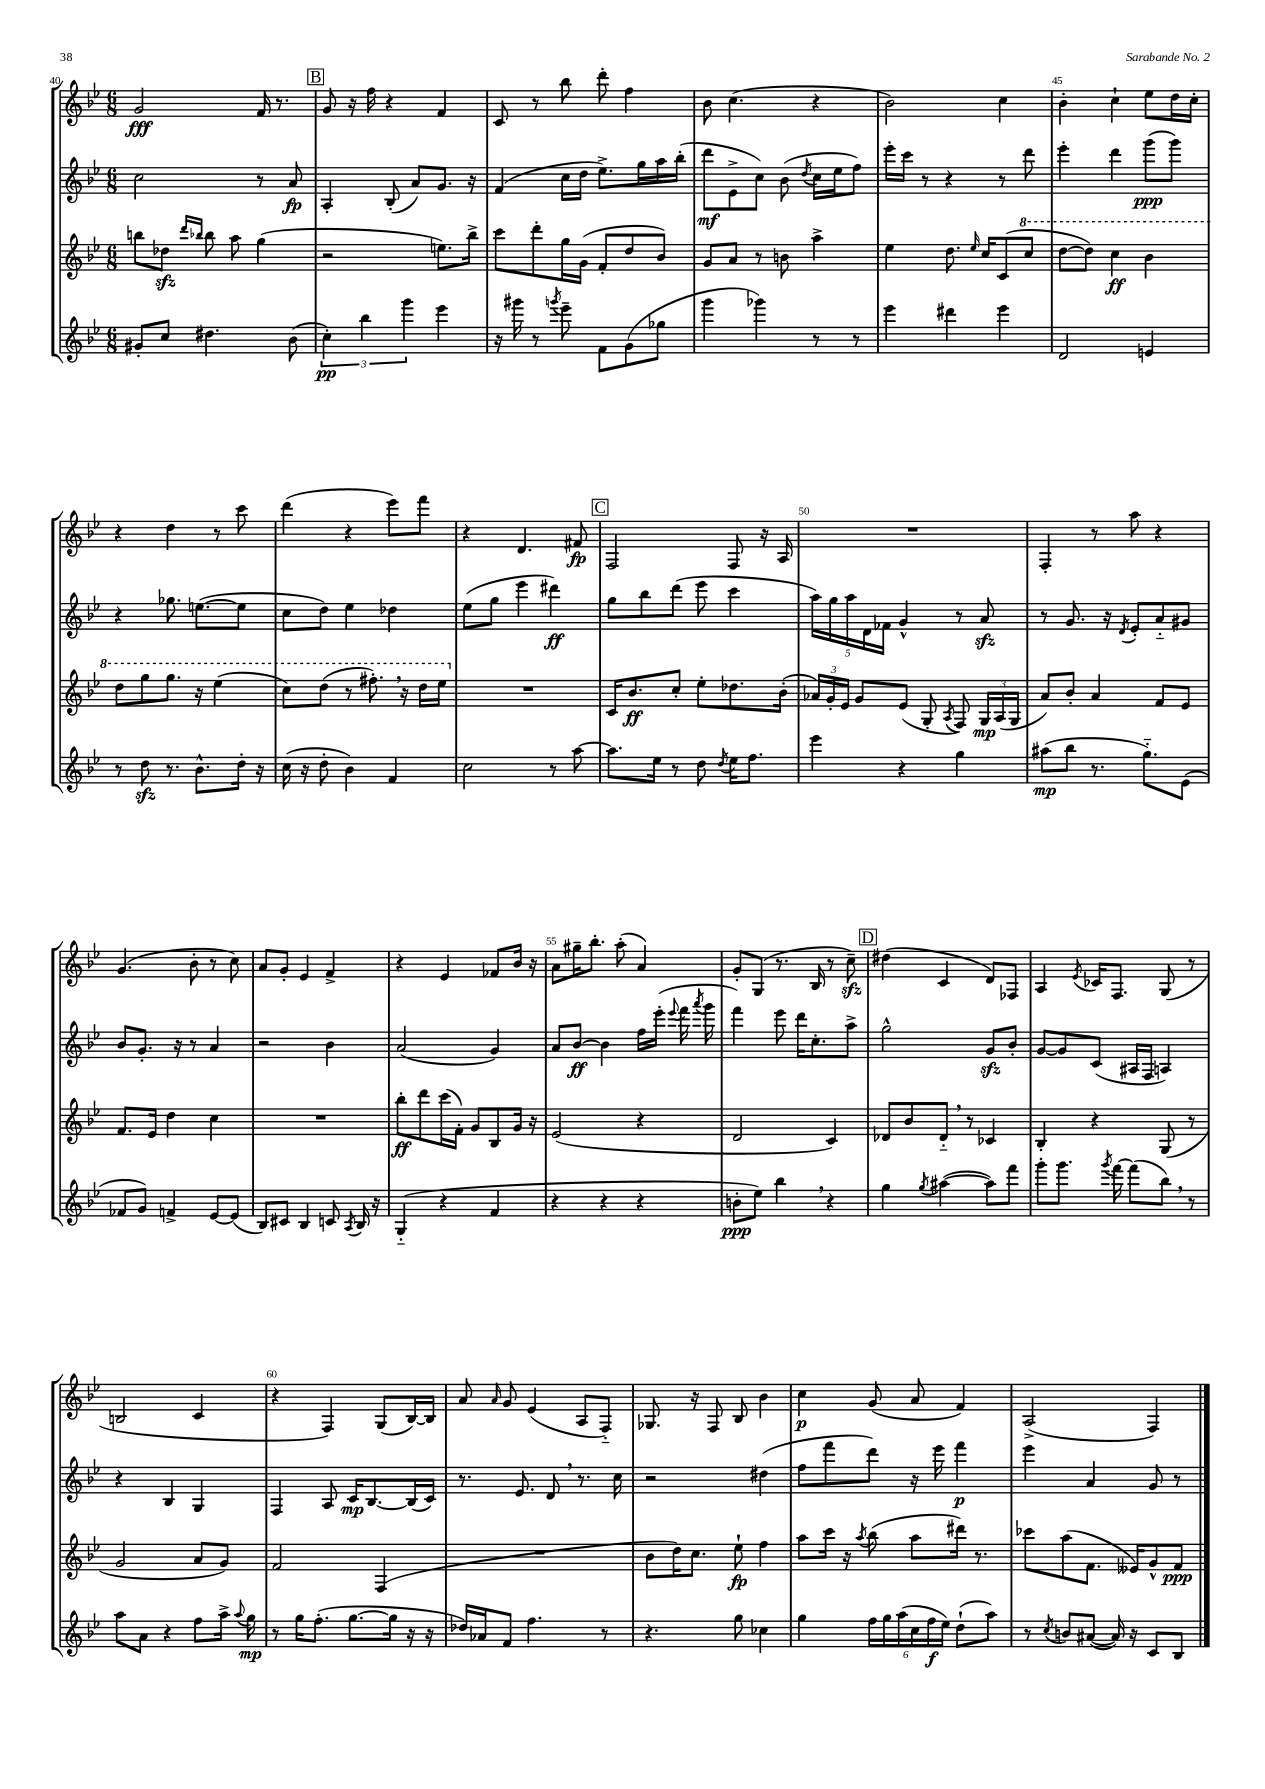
<<
\new StaffGroup <<
\new Staff = "s0" {
    \clef treble \key bes \major \numericTimeSignature \time 6/8
    \autoBeamOff g'2\fff f'16 r8. |
    \mark \markup { \box "B" } g'8 r16 f''16 r4 f'4 |
    c'8 r8 bes''8 d'''8-. f''4 |
    bes'8 c''4.( r4 |
    bes'2) c''4 |
    bes'4-. c''4-! ees''8[ d''16 c''16]-. |
    r4 d''4 r8 c'''8 |
    d'''4( r4 ees'''8[) f'''8] |
    r4 d'4. fis'8\fp |
    \mark \markup { \box "C" } f2 f8 r16 a16 |
    R2. |
    f4-. r8 a''8 r4 |
    g'4.( bes'8-. r8 c''8) |
    a'8[ g'8]-. ees'4 f'4-> |
    r4 ees'4 fes'8[ bes'16] r16 |
    a'8[ gis''16-- bes''8.]-. a''8-.( a'4) |
    g'8[-. g8]( r8. bes16 r8 c''8--\sfz) |
    \mark \markup { \box "D" } dis''4( c'4 d'8[) fes8] |
    a4 \acciaccatura { ees'8 } ces'16[ f8.] g8( r8 |
    b2 c'4 |
    r4 f4) g8[( bes16~) bes16] |
    a'8 \grace { a'16 } g'8 ees'4( a8[ f8]-_) |
    ges8. r16 f8 bes8 bes'4 |
    c''4\p g'8( a'8 f'4) |
    a2->( f4) \bar "|." |
}
\new Staff = "s1" {
    \clef treble \key bes \major \numericTimeSignature \time 6/8
    \autoBeamOff c''2 r8 a'8\fp |
    \mark \markup { \box "B" } a4-. bes8-.( a'8[) g'8.] r16 |
    f'4( c''16[ d''16] ees''8.[->) g''16 a''16 bes''16]-.( |
    d'''8[\mf ees'8-> c''8]) bes'8( \acciaccatura { d''8 } c''16[ ees''16 f''8]) |
    ees'''16[-. c'''16] r8 r4 r8 d'''8 |
    ees'''4-. d'''4 g'''8[\ppp( g'''8]) |
    r4 ges''8. e''8.[~( e''8] |
    c''8[ d''8]) ees''4 des''4 |
    ees''8[( g''8] ees'''4 dis'''4\ff) |
    \mark \markup { \box "C" } g''8[ bes''8 d'''8]( ees'''8 c'''4 |
    \tuplet 5/4 { a''16[) g''16 a''16 d'16 fes'16] } g'4-^ r8 a'8\sfz |
    r8 g'8. r16 \acciaccatura { d'8 } ees'8[-. a'8-_ gis'8] |
    bes'8[ g'8.]-. r16 r8 a'4 |
    r2 bes'4 |
    a'2( g'4) |
    a'8[ bes'8]~\ff bes'4 f''16[ ees'''16]-.( \appoggiatura { ees'''8 } f'''16 \acciaccatura { a'''8 } g'''16 |
    f'''4) ees'''8 d'''16[ c''8.-. a''8]-> |
    \mark \markup { \box "D" } g''2-^ g'8[\sfz bes'8]-. |
    g'8[~ g'8 c'8]( ais16[ f16] a4) |
    r4 bes4 g4 |
    f4 a8 c'16[\mp bes8.~ bes16( c'16]) |
    r8. ees'8. d'8 \breathe r8. c''16 |
    r2 dis''4( |
    f''8[ f'''8 d'''8]) r16 ees'''16 f'''4\p |
    ees'''4 a'4 g'8 r8 \bar "|." |
}
\new Staff = "s2" {
    \clef treble \key bes \major \numericTimeSignature \time 6/8
    \autoBeamOff b''8[ des''8]\sfz \grace { d'''16[ bes''16] } bes''8 a''8 g''4( |
    \mark \markup { \box "B" } r2 e''8.[) bes''16]-> |
    c'''8[ d'''8-. g''16 g'16]( f'8[-. d''8 bes'8]) |
    g'8[ a'8] r8 b'8 a''4-> |
    ees''4 d''8. \grace { ees''16 } c''16[ c'8( \ottava #1 c'''8] |
    d'''8[~ d'''8]) c'''4\ff bes''4 |
    d'''8[ g'''8 g'''8.] r16 ees'''4( |
    c'''8[) d'''8]( r8 fis'''8.-.) \breathe r16 d'''16[ ees'''16] \ottava #0 |
    R2. |
    \mark \markup { \box "C" } c'16[ bes'8.\ff c''8]-. ees''8[-. des''8. bes'16]-.( |
    \tuplet 3/2 { aes'16[) g'16-. ees'16] } g'8[ ees'8]( g8-. \acciaccatura { a8 } f8) \tuplet 3/2 { g16[\mp a16( g16] } |
    a'8[) bes'8]-. a'4 f'8[ ees'8] |
    f'8.[ ees'16] d''4 c''4 |
    R2. |
    bes''8[-.\ff d'''8 c'''16( f'16]-.) g'8[ bes8 g'16] r16 |
    ees'2( r4 |
    d'2 c'4) |
    \mark \markup { \box "D" } des'8[ bes'8 des'8]-_ \breathe r8 ces'4 |
    bes4-. r4 g8( r8 |
    g'2 a'8[ g'8]) |
    f'2 f4( |
    R2. |
    bes'8[ d''16) c''8.] ees''8-!\fp f''4 |
    a''8[ c'''16] r16 \acciaccatura { a''8 } bes''8( a''8[ dis'''16]) r8. |
    ces'''8[ a''8( f'8.] eeses'16[) g'8-^ f'8]\ppp \bar "|." |
}
\new Staff = "s3" {
    \clef treble \key bes \major \numericTimeSignature \time 6/8
    \autoBeamOff gis'8[-. c''8] dis''4. bes'8( |
    \mark \markup { \box "B" } \tuplet 3/2 { c''4-.\pp) bes''4 g'''4 } ees'''4 |
    r16 gis'''16 r8 \acciaccatura { g'''8 } ees'''8-- f'8[ g'8( ges''8] |
    g'''4 ges'''4) r8 r8 |
    ees'''4 dis'''4 ees'''4 |
    d'2 e'4 |
    r8 d''8\sfz r8. bes'8.[-^ d''16]-. r16 |
    c''16( r16 d''8-. bes'4) f'4 |
    c''2 r8 a''8~ |
    \mark \markup { \box "C" } a''8.[ ees''16] r8 d''8 \acciaccatura { d''8 } ees''16[ f''8.] |
    ees'''4 r4 g''4 |
    ais''8[\mp( bes''8] r8. g''8.[-_) ees'8]( |
    fes'8[ g'8]) f'4-> ees'8[~ ees'8]( |
    bes8[) cis'8] bes4 c'8 \acciaccatura { a8 } bes16 r16 |
    g4-_( r4 f'4 |
    r4 r4 r4 |
    b'8[-.\ppp ees''8]) bes''4 \breathe r4 |
    \mark \markup { \box "D" } g''4 \acciaccatura { g''8 } ais''4~( ais''8[) f'''8] |
    g'''8[-. g'''8.] \acciaccatura { g'''8 } f'''16~ f'''8[( bes''8]) \breathe r8 |
    a''8[ a'8] r4 f''8[ a''16]-> \appoggiatura { a''8 } g''16\mp |
    r8 g''16[ f''8.]-.( g''8.[~ g''16] r16 r16 |
    des''16[) aes'16 f'8] f''4. r8 |
    r4. g''8 ces''4 |
    g''4 \tuplet 6/4 { f''16[ g''16 a''16( c''16 f''16\f ees''16]) } d''8[-!( a''8]) |
    r8 \acciaccatura { c''8 } b'8[ ais'8]~( ais'16) r16 c'8[ bes8] \bar "|." |
}
>>
>>
\layout { \context { \Score currentBarNumber = #40 \override BarNumber.break-visibility = ##(#f #t #t) barNumberVisibility = #(every-nth-bar-number-visible 5) } }
